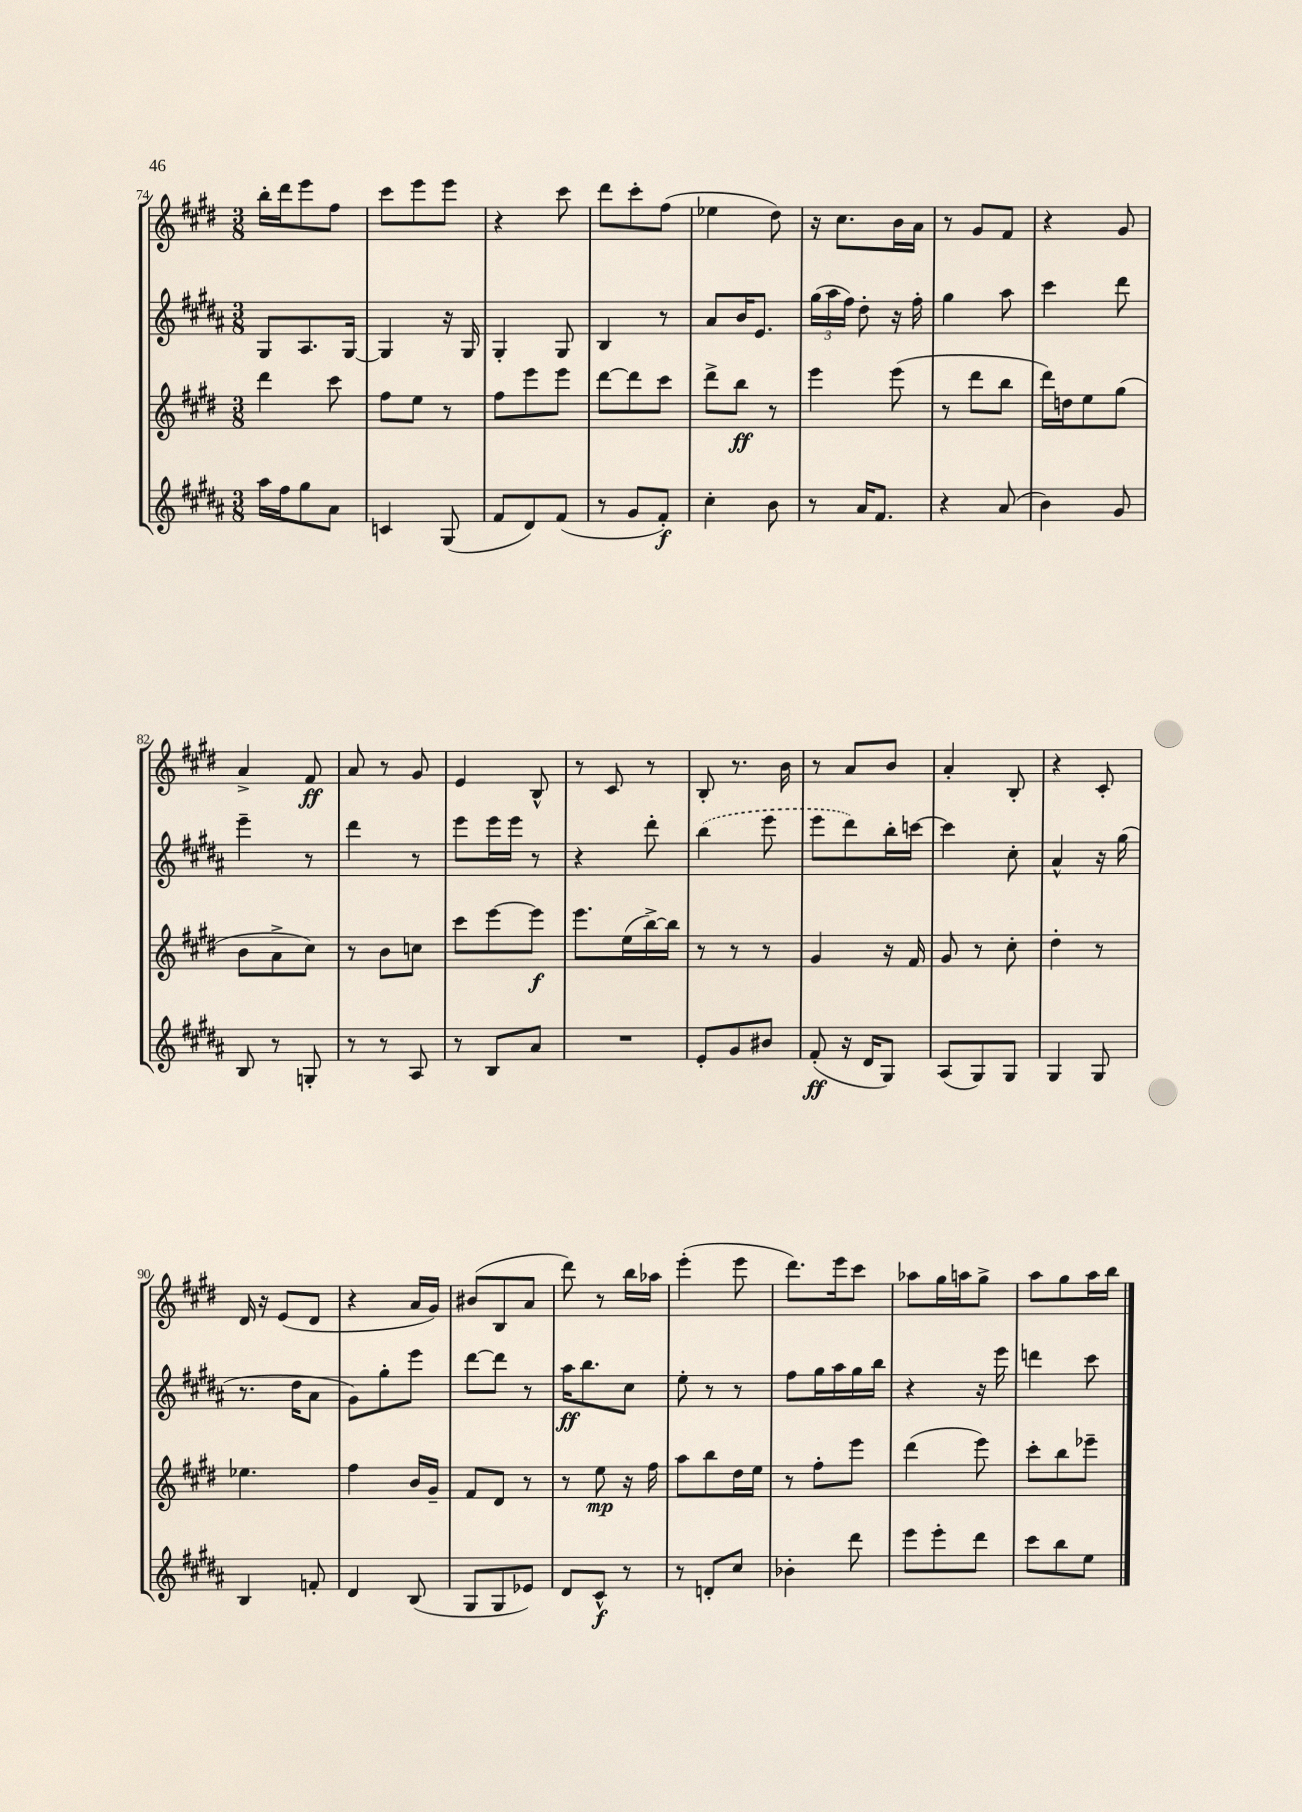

**kern	**kern	**kern	**kern
*staff4	*staff3	*staff2	*staff1
*clefG2	*clefG2	*clefG2	*clefG2
*k[f#c#g#d#a#]	*k[f#c#g#d#]	*k[f#c#g#d#a#]	*k[f#c#g#d#]
*M3/8	*M3/8	*M3/8	*M3/8
16aa#	4ddd#	8G#	16bb'
16ff#	.	.	16ddd#
8gg#	.	8.A#	8eee
8a#	8ccc#	.	8ff#
.	.	[16G#	.
=	=	=	=
4c	8ff#	4G#]	8ccc#
.	8ee	.	8eee
(8G#	8r	16r	8eee
.	.	16G#	.
=	=	=	=
8f#	8ff#	4G#'	4r
8d#)	8eee	.	.
(8f#	8eee	8G#	8ccc#
=	=	=	=
8r	[8ddd#	4B	8ddd#
8g#	8ddd#]	.	8ccc#'
8f#')	8ccc#	8r	(8ff#
=	=	=	=
4cc#'	8ddd#^	8a#	4ee-
.	8bb	16b	.
.	.	8.e	.
8b	8r	.	8dd#)
=	=	=	=
8r	4eee	(24gg#	16r
.	.	24aa#	.
.	.	.	8.cc#
.	.	24ff#)	.
16a#	.	8dd#'	.
8.f#	.	.	.
.	(8eee	16r	16b
.	.	16ff#'	16a
=	=	=	=
4r	8r	4gg#	8r
.	8ddd#	.	8g#
(8a#	8bb	8aa#	8f#
=	=	=	=
4b)	16ddd#)	4ccc#	4r
.	16dd	.	.
.	8ee	.	.
8g#	(8gg#	8ddd#	8g#
=	=	=	=
8B	8b	4eee~	4a^
8r	8a^	.	.
8G'	8cc#)	8r	8f#
=	=	=	=
8r	8r	4ddd#	8a
8r	8b	.	8r
8A#	8cc	8r	8g#
=	=	=	=
8r	8ccc#	8eee	4e
8B	[8eee	16eee	.
.	.	16eee	.
8a#	8eee]	8r	8B^^
=	=	=	=
4.r	8.eee	4r	8r
.	.	.	8c#
.	(16ee	.	.
.	[16bb^)	8ddd#'	8r
.	16bb]	.	.
=	=	=	=
8e'	8r	(4bb	8B'
8g#	8r	.	8.r
8b#	8r	8eee	.
.	.	.	16b
=	=	=	=
(8f#'	4g#	8eee	8r
16r	.	8ddd#)	8a
16d#	.	.	.
8G#)	16r	16bb'	8b
.	16f#	[16ccc	.
=	=	=	=
(8A#	8g#	4ccc]	4a'
8G#)	8r	.	.
8G#	8cc#'	8cc#'	8B'
=	=	=	=
4G#	4dd#'	4a#^^	4r
8G#	8r	16r	8c#'
.	.	(16gg#	.
=	=	=	=
4B	4.ee-	8.r	16d#
.	.	.	16r
.	.	.	(8e
.	.	16dd#	.
8f'	.	8a#	8d#
=	=	=	=
4d#	4ff#	8g#)	4r
.	.	8gg#'	.
(8B	16b	8eee	16a
.	16g#~	.	16g#)
=	=	=	=
8G#	8f#	[8ddd#	(8b#
8G#	8d#	8ddd#]	8B
8e-)	8r	8r	8a
=	=	=	=
8d#	8r	16aa#	8ddd#)
.	.	8.bb	.
8c#^^	8ee	.	8r
8r	16r	8cc#	16bb
.	16ff#	.	16aa-
=	=	=	=
8r	8aa	8ee'	(4eee'
8d'	8bb	8r	.
8cc#	16dd#	8r	8eee
.	16ee	.	.
=	=	=	=
4b-'	8r	8ff#	8.ddd#)
.	8ff#'	16gg#	.
.	.	16aa#	16eee
8ddd#	8eee	16gg#	8ccc#
.	.	16bb	.
=	=	=	=
8eee	(4ddd#	4r	8aa-
8eee'	.	.	16gg#
.	.	.	16aa
8ddd#	8eee)	16r	8gg#^
.	.	16eee	.
=	=	=	=
8ccc#	8ccc#'	4ddd	8aa
8bb	8bb	.	8gg#
8ee	8eee-~	8ccc#	16aa
.	.	.	16bb
==	==	==	==
*-	*-	*-	*-
